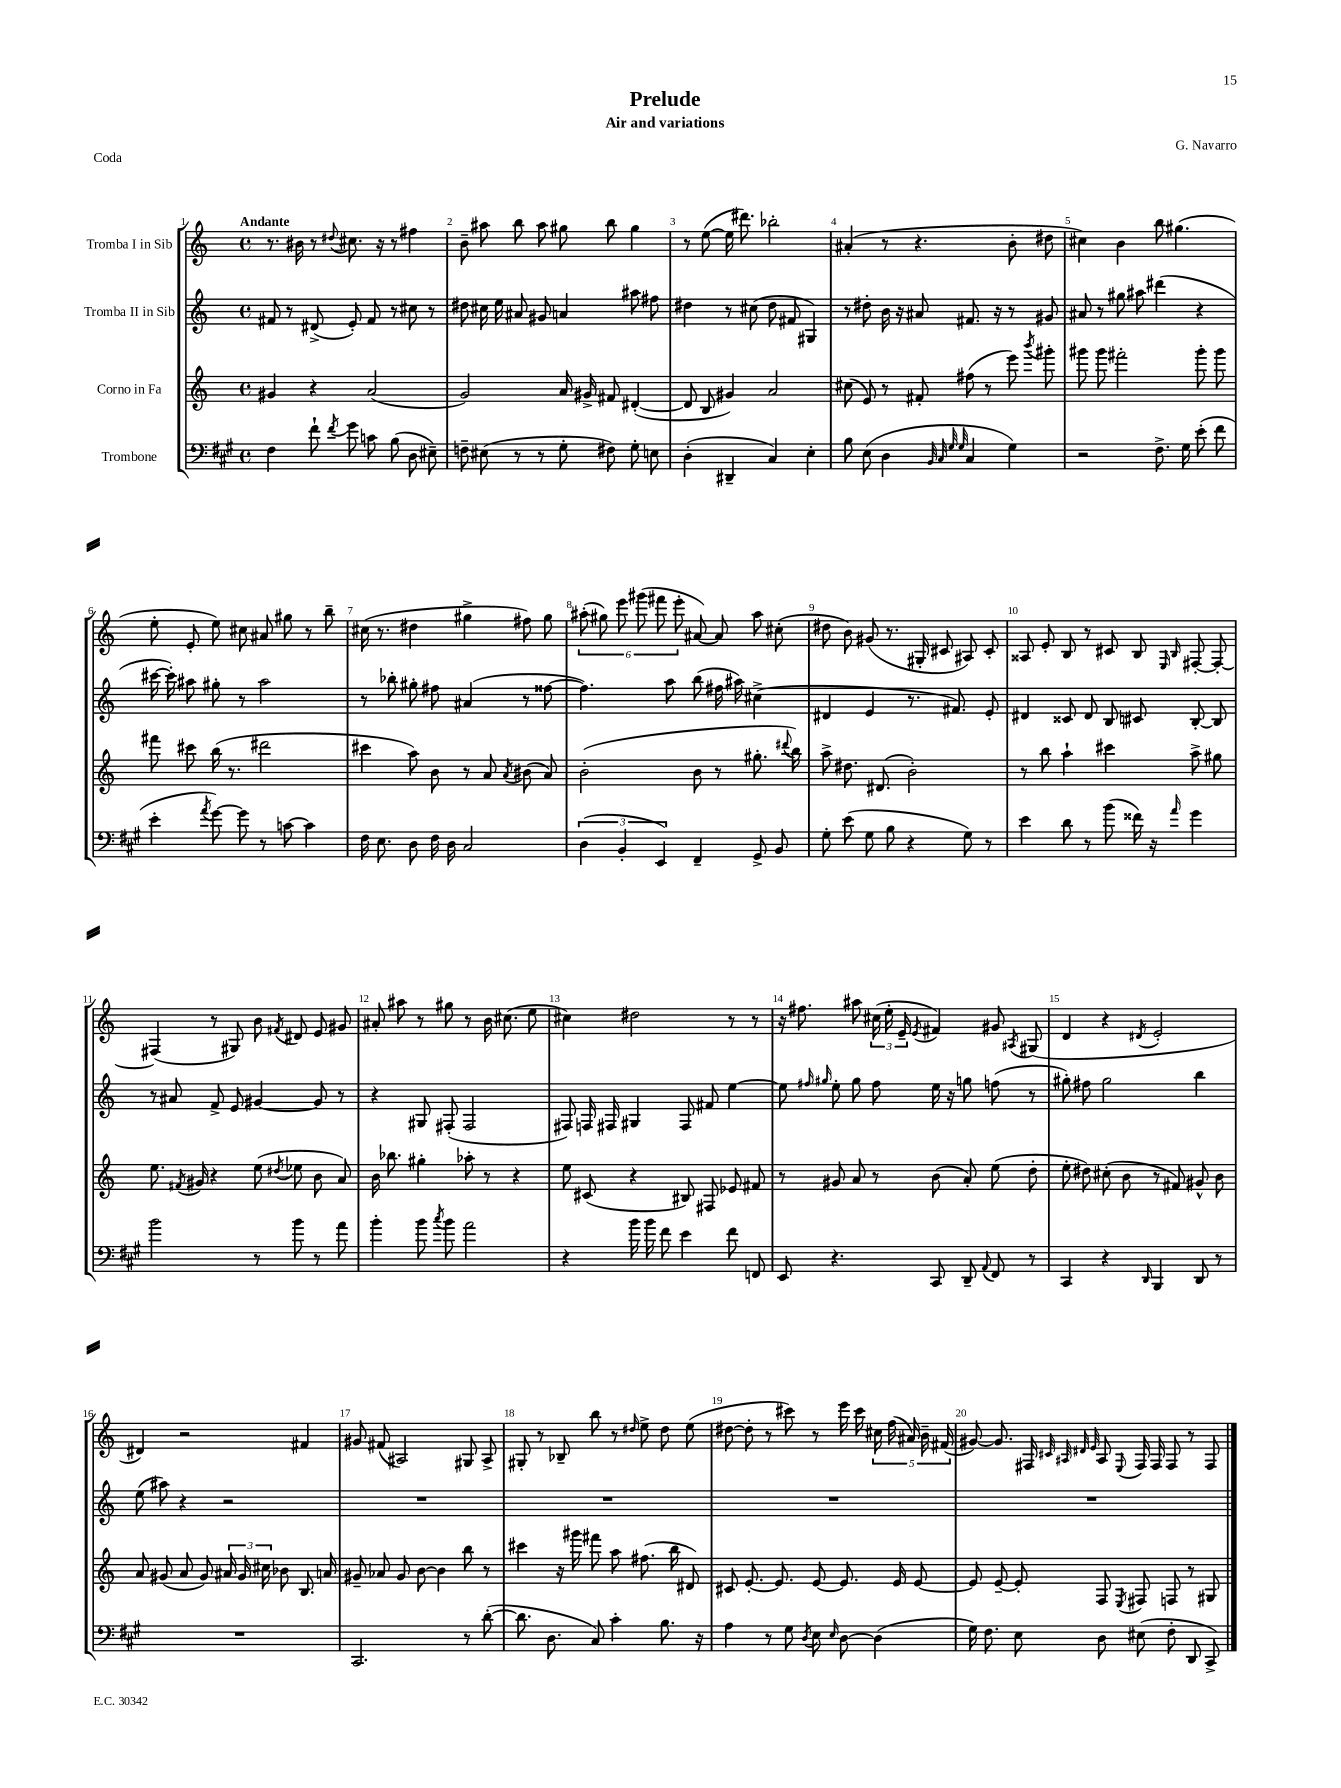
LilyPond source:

\header { title = "Prelude" composer = "G. Navarro" subtitle = "Air and variations" piece = "Coda" }
<<
\new StaffGroup <<
\new Staff = "s0" \with { instrumentName = "Tromba I in Sib" } {
    \clef treble \key c \major \defaultTimeSignature \time 4/4 \tempo "Andante"
    \autoBeamOff r8. bis'16 r8 \appoggiatura { dis''8 } cis''8. r16 r8 fis''4 |
    b'8-- ais''8 b''8 ais''8 gis''8 b''8 gis''4 |
    r8 e''8~( e''16 dis'''8.) bes''2-. |
    ais'4-.( r8 r4. b'8-. dis''8 |
    cis''4) b'4 b''8 gis''4.( |
    e''8-. e'8-. e''8) cis''8 ais'8 gis''8 r8 b''8-- |
    cis''16( r8. dis''4 gis''4-> fis''8) gis''8 |
    \tuplet 6/4 { ais''8-.( gis''8) e'''8 gis'''8( fis'''8 e'''8-. } ais'8~) ais'8 ais''8 cis''8-.( |
    dis''8 b'8) gis'8( r8. gis16-. cis'8 ais8) cis'8-. |
    aisis8 e'8-. b8 r8 cis'8 b8 \grace { e16 b16 } fis8~-. fis8~-. |
    fis4( r8 gis8) b'8 \acciaccatura { fis'8 } dis'8 e'8 gis'8 |
    ais'8-. ais''8 r8 gis''8 r8 b'16 cis''8.( e''8 |
    cis''4) dis''2 r8 r8 |
    r16 fis''8. ais''8 \tuplet 3/2 { cis''16( e''16-. e'16-- } \acciaccatura { e'8 } fis'4) gis'8 \acciaccatura { ais8 } gis8( |
    d'4 r4 \acciaccatura { dis'8 } e'2-. |
    dis'4) r2 fis'4 |
    gis'8 fis'8( ais2) gis8 ais8-> |
    gis8-. r8 bes8-- b''8 r8 \grace { dis''16 } e''8-> dis''8 e''8( |
    dis''8~ dis''8-. r8 cis'''8) r8 e'''16 cis'''16 \tuplet 5/4 { cis''16 f''16( ais'16) b'16-- fis'16( } |
    gis'8~) gis'8. fis16 \grace { cis'32 ais32 dis'32 e'32 } ais8 \appoggiatura { e8 } fis16 fis16 fis8 r8 fis8 \bar "|." |
}
\new Staff = "s1" \with { instrumentName = "Tromba II in Sib" } {
    \clef treble \key c \major \defaultTimeSignature \time 4/4
    \autoBeamOff fis'8 r8 dis'8->( e'8-.) fis'8 r8 cis''8 r8 |
    dis''8 cis''16 e''16 ais'8 gis'8 a'4 ais''8 fis''8 |
    dis''4 r8 cis''8( dis''8 fis'8 gis4) |
    r8 dis''8-. b'16 r16 ais'8 fis'8. r16 r8 gis'8 |
    ais'8 r8 gis''8 ais''8 dis'''4( r4 |
    cis'''16~ cis'''16-.) ais''8 gis''8-. r8 ais''2 |
    r8 bes''8-. gis''8-. fis''8 ais'4( r8 fisis''8~ |
    fisis''4.) a''8 b''8( fis''16 ais''16) cis''4->( |
    dis'4 e'4 r8. fis'8.) e'8-. |
    dis'4 cisis'8 dis'8 b8 cis'8 b8~-. b8 |
    r8 ais'8 f'8-> e'8 gis'4~ gis'8 r8 |
    r4 gis8 fis8-.( fis2 |
    fis8) f16 fis16 gis4 fis8 fis'8 e''4~ |
    e''8 \grace { fis''16 gis''16 } e''8-. gis''8 fis''8 e''16 r16 g''8 f''8( r8 |
    gis''8-.) fis''8 gis''2 b''4 |
    e''8( ais''8) r4 r2 |
    R1 |
    R1 |
    R1 |
    R1 \bar "|." |
}
\new Staff = "s2" \with { instrumentName = "Corno in Fa" } {
    \clef treble \key c \major \defaultTimeSignature \time 4/4
    \autoBeamOff gis'4 r4 a'2( |
    g'2) a'16 gis'16-> fis'8 dis'4~-.( |
    dis'8 b8 gis'4) a'2 |
    cis''8( e'8) r8 fis'8-. fis''8( r8 e'''8) \acciaccatura { b'''8 } gis'''8-. |
    gis'''8 gis'''8 fis'''2-. gis'''8-. gis'''8 |
    fis'''8 cis'''8 b''16( r8. dis'''2 |
    cis'''4 a''8) b'8 r8 a'8 \acciaccatura { a'8 } bis'8( a'8) |
    b'2-.( b'8 r8 gis''8.-. \appoggiatura { dis'''8 } b''16) |
    a''8-> dis''8. dis'8.( b'2-.) |
    r8 b''8 a''4-! cis'''4 a''8-> gis''8 |
    e''8. \acciaccatura { fis'8 } gis'16 r4 e''8( \acciaccatura { dis''8 } ees''8 b'8 a'8) |
    b'16 bes''8. gis''4-. aes''8-. r8 r4 |
    e''8 cis'8( r4 bis8) fis8 ees'8 fis'8 |
    r8 gis'8 a'8 r8 b'8( a'8-.) e''8( d''8-. |
    e''8-. dis''8) cis''8-.( b'8 r8 fis'8) gis'8-^ b'8 |
    a'8 gis'8( a'8 gis'8) \tuplet 3/2 { ais'16 gis'16 cis''16 } bes'8 b8. a'16 |
    gis'8-- aes'8 gis'8 b'8~ b'4 b''8 r8 |
    cis'''4 r16 gis'''16 fis'''8 a''8 fis''8.( b''16 dis'8) |
    cis'8 e'8.~-. e'8. e'8~ e'8. e'16 e'8~ |
    e'8 e'8~-- e'8-. f8 \acciaccatura { e8 } fis8 f8 r8 gis8 \bar "|." |
}
\new Staff = "s3" \with { instrumentName = "Trombone" } {
    \clef bass \key a \major \defaultTimeSignature \time 4/4
    \autoBeamOff fis4 fis'8-! \acciaccatura { fis'8 } gis'8 c'8 b8( d8 eis8--) |
    f8-- eis8( r8 r8 gis8-. fis8) gis8-. e8 |
    d4-.( dis,4-- cis4) e4-. |
    b8 e8( d4 \grace { b,32 cis32 gis32 gis32 } cis4 gis4) |
    r2 fis8.-> gis16 e'8-.( fis'8 |
    e'4-. \acciaccatura { a'8 } gis'8~) gis'8 r8 c'8~ c'4 |
    fis16 e8. d8 fis16 d16 cis2 |
    \tuplet 3/2 { d4( b,4-. e,4) } fis,4-- gis,8-> b,8 |
    gis8-. e'8( gis8 b8 r4 gis8) r8 |
    e'4 d'8 r8 b'8( fisis'16) r16 \grace { a'16 } gis'4 |
    b'2 r8 b'8 r8 a'8 |
    b'4-. b'8 \acciaccatura { cis''8 } b'8 a'2 |
    r4 b'16 b'16 fis'8 e'4 fis'8 f,8 |
    e,8 r4. cis,8 d,8-- \appoggiatura { a,8 } fis,8 r8 |
    cis,4 r4 \grace { d,16 } b,,4 d,8 r8 |
    R1 |
    cis,2. r8 d'8~-.( |
    d'8. d8. cis8) cis'4-. b8. r16 |
    a4 r8 gis8 \acciaccatura { d8 } e8 \grace { e16 } d8~ d4( |
    gis16) fis8. e8 d8 eis8( fis8-. d,8 cis,8->) \bar "|." |
}
>>
>>
\layout { \context { \Score \override BarNumber.break-visibility = ##(#f #t #t) barNumberVisibility = #all-bar-numbers-visible } }
